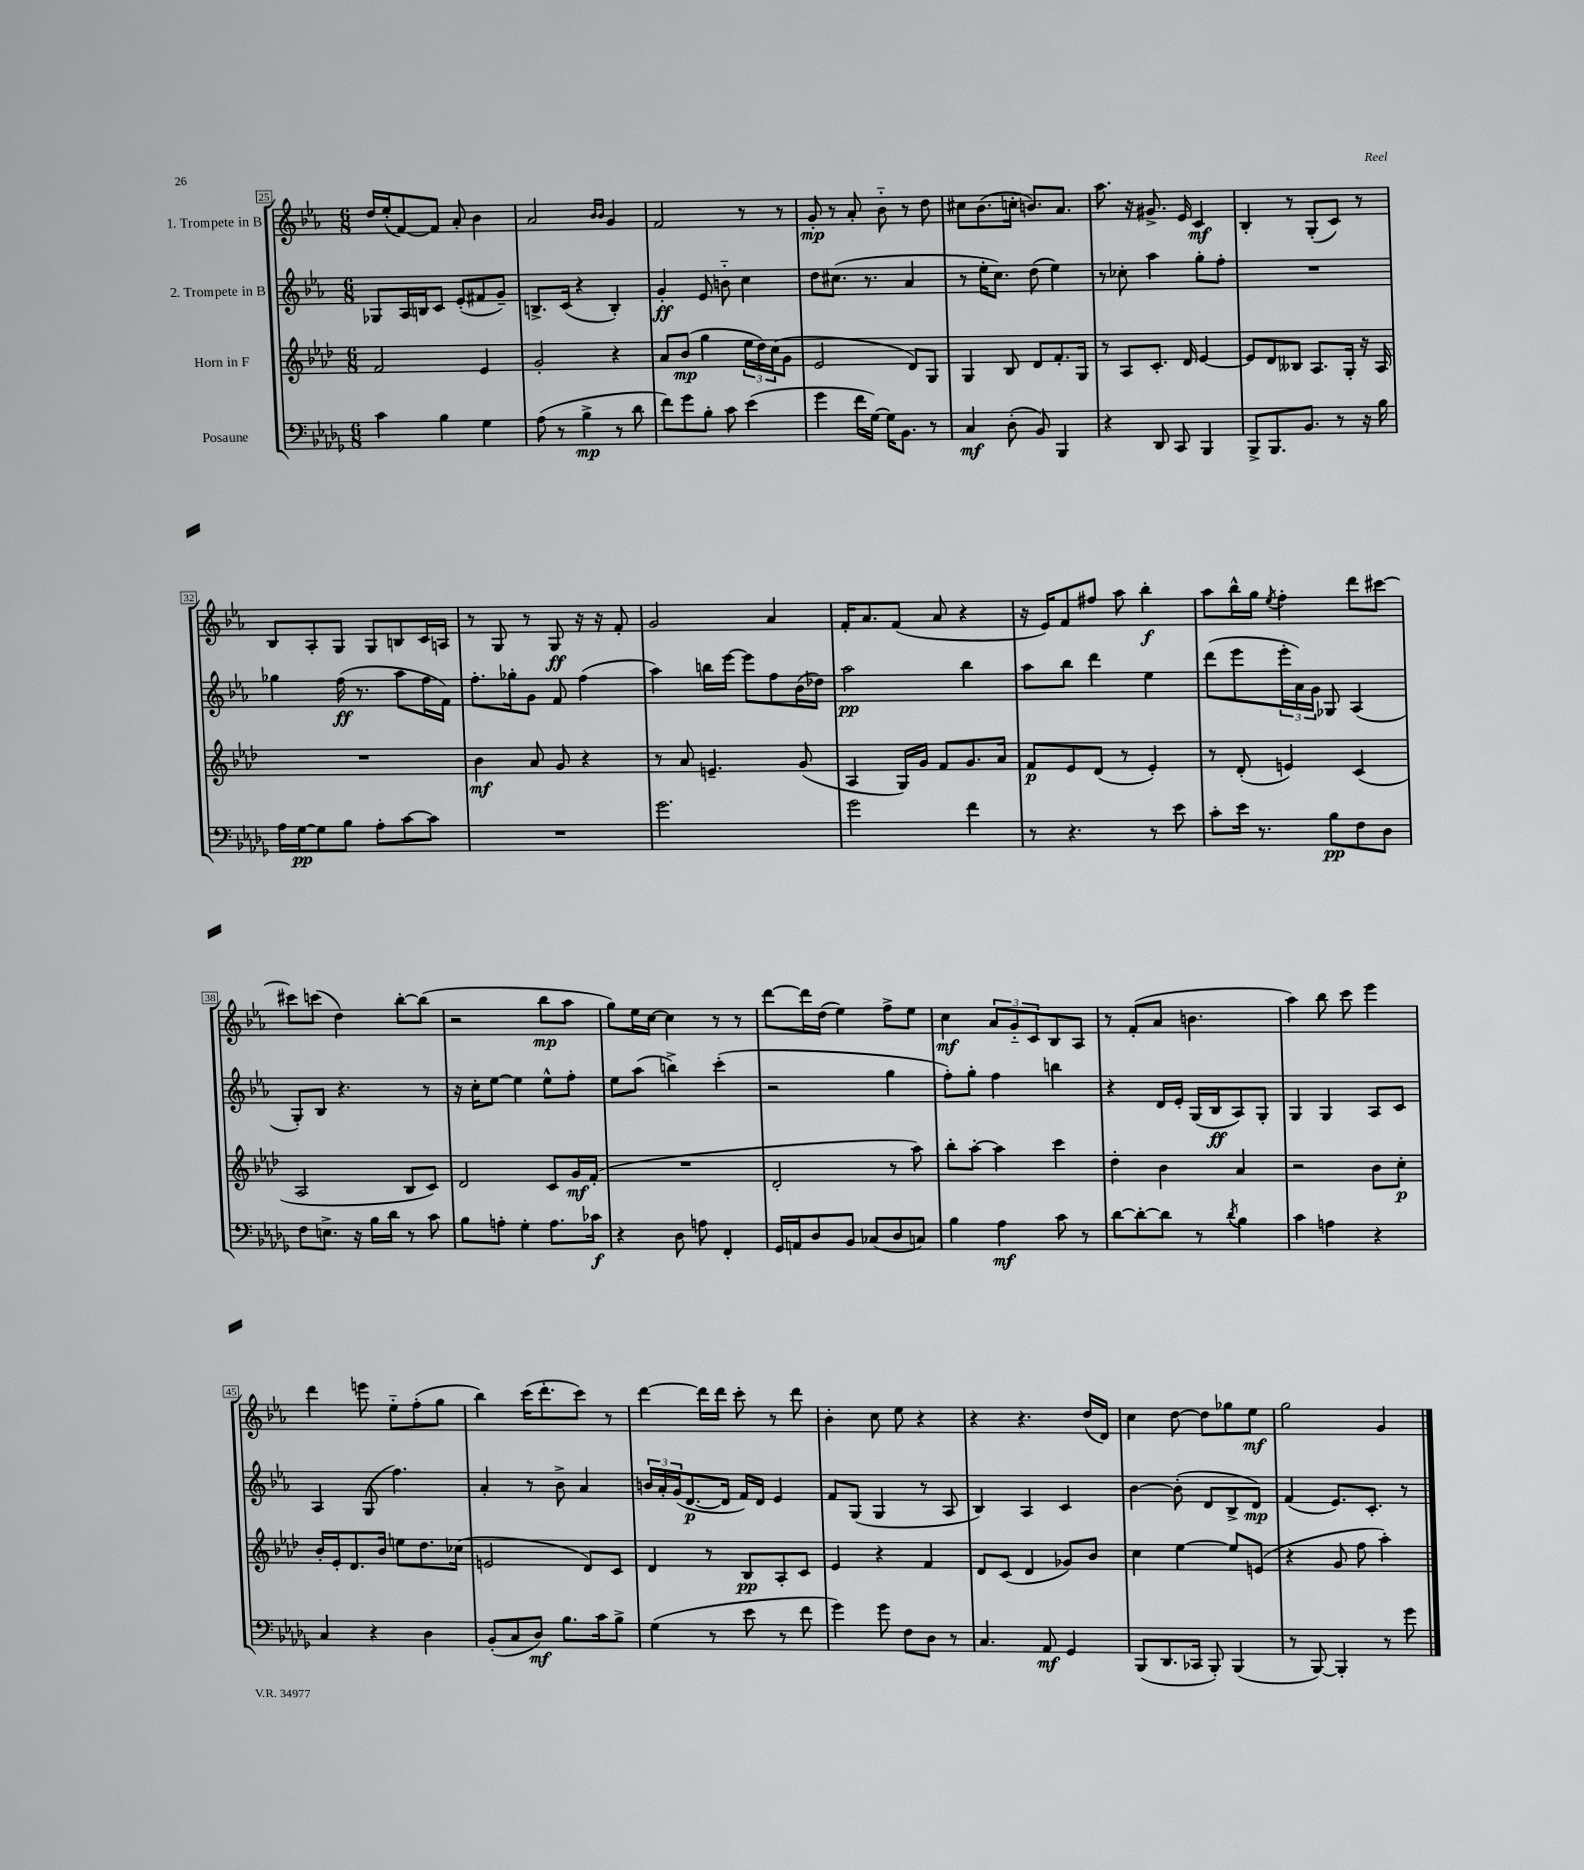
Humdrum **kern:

**kern	**dynam	**kern	**dynam	**kern	**dynam	**kern	**dynam
*part4	*part4	*part3	*part3	*part2	*part2	*part1	*part1
*staff4	*staff4	*staff3	*staff3	*staff2	*staff2	*staff1	*staff1
*I"Posaune	*	*I"Horn in F	*	*I"2. Trompete in B	*	*I"1. Trompete in B	*
*clefF4	*	*clefG2	*	*clefG2	*	*clefG2	*
*k[b-e-a-d-g-]	*	*k[b-e-a-d-]	*	*k[b-e-a-]	*	*k[b-e-a-]	*
*M6/8	*	*M6/8	*	*M6/8	*	*M6/8	*
=25	=25	=25	=25	=25	=25	=25	=25
4c\	.	2f/	.	8G-X/L	.	16dd/LL	.
.	.	.	.	.	.	(16ee-'/J	.
.	.	.	.	16A-/L	.	[8f/)	.
.	.	.	.	16Bn/J	.	.	.
4B-\	.	.	.	8c/J	.	8f/J]	.
.	.	.	.	(8e-'/L	.	8a-'/	.
4G-\	.	4e-/	.	8f#X/	.	4b-\	.
.	.	.	.	8g~/J)	.	.	.
=26	=26	=26	=26	=26	=26	=26	=26
(8A-\	.	2g'/	.	8.Bn^/L	.	2a-/	.
8r	.	.	.	.	.	.	.
.	.	.	.	(16c/Jk	.	.	.
4B-^\	mp	.	.	4r	.	.	.
.	.	.	.	.	.	16qqb-/LL	.
.	.	.	.	.	.	16qqb-/JJ	.
8r	.	4r	.	4B'/)	.	4g/	.
8d-\	.	.	.	.	.	.	.
=27	=27	=27	=27	=27	=27	=27	=27
8f\L)	.	8a-/L	.	4g'/	ff	2f/	.
8g-\	.	(8b-/J	mp	.	.	.	.
8B-'\J	.	4gg\	.	8e-/	.	.	.
8c\	.	.	.	8bn\	.	.	.
(4e-\	.	24ee-\LL	.	4cc\	.	8r	.
.	.	24dd-\)	.	.	.	.	.
.	.	(24cc\J	.	.	.	.	.
.	.	8g\J	.	.	.	8r	.
=28	=28	=28	=28	=28	=28	=28	=28
4g-\	.	2e-/	.	8dd\L	.	8g'/	mp
.	.	.	.	(8.cc#X\J	.	8r	.
16f\LL	.	.	.	.	.	8a-'/	.
[16G-\JJ)	.	.	.	8.r	.	.	.
16G-\KL]	.	.	.	.	.	8b-\	.
8.BB-\J	.	.	.	.	.	.	.
.	.	8d-/L)	.	4a-/	.	8r	.
8r	.	8G/J	.	.	.	8dd\	.
=29	=29	=29	=29	=29	=29	=29	=29
4C/	mf	4G/	.	8r	.	8cc#X\L	.
.	.	.	.	16ee-'\KL	.	(8.b-\	.
.	.	.	.	8.cc\J)	.	.	.
(8D-'\	.	8B-/	.	.	.	.	.
.	.	.	.	.	.	16ccn'\Jk	.
8BB-/)	.	8d-/L	.	(8dd\	.	8.bn/L)	.
4BBB-/	.	8.f'/	.	4ee-\)	.	.	.
.	.	.	.	.	.	8.a-/J	.
.	.	16G/Jk	.	.	.	.	.
=30	=30	=30	=30	=30	=30	=30	=30
4r	.	8r	.	8r	.	8.aa-\	.
.	.	8A-/L	.	8cc-X'\	.	.	.
.	.	.	.	.	.	16r	.
8DD-/	.	8.c'/J	.	4aa-\	.	8.g#X^/	.
8CC/	.	.	.	.	.	.	.
.	.	16d-/	.	.	.	16e-/	.
4BBB-/	.	[4e-/	.	8gg'\L	.	4c/	mf
.	.	.	.	8ff'\J	.	.	.
=31	=31	=31	=31	=31	=31	=31	=31
8BBB-^/L	.	8e-/L]	.	2.r	.	4B-'/	.
8.BBB-/	.	8d-/	.	.	.	.	.
.	.	8B--X/J	.	.	.	8r	.
8.BB-/J	.	.	.	.	.	.	.
.	.	8.A-/L	.	.	.	(8G'/L	.
8r	.	.	.	.	.	8c/J)	.
.	.	16G'/Jk	.	.	.	.	.
16r	.	16r	.	.	.	8r	.
16B-\	.	16A-/	.	.	.	.	.
!!LO:LB:g=z
=32	=32	=32	=32	=32	=32	=32	=32
16A-\LL	.	2.r	.	4gg-X\	.	8B-/L	.
[16G-\J	pp	.	.	.	.	.	.
8G-\]	.	.	.	.	.	8A-'/	.
8B-\J	.	.	.	(16ff\	ff	8G/J	.
.	.	.	.	8.r	.	.	.
8A-'\L	.	.	.	.	.	8G/L	.
[8c\	.	.	.	8aa-\L	.	8Bn/	.
8c\J]	.	.	.	16ff\L	.	16c/L	.
.	.	.	.	16f\JJ)	.	16An/JJ	.
=33	=33	=33	=33	=33	=33	=33	=33
2.r	.	4b-\	mf	8.ff'\L	.	8r	.
.	.	.	.	.	.	8G/	.
.	.	.	.	16gg-X'\k	.	.	.
.	.	8a-/	.	8g\J	.	8r	.
.	.	8g/	.	8f/	.	8G/	ff
.	.	4r	.	(4ff\	.	16r	.
.	.	.	.	.	.	16r	.
.	.	.	.	.	.	8f'/	.
=34	=34	=34	=34	=34	=34	=34	=34
2.g-\	.	8r	.	4aa-\)	.	2g/	.
.	.	8a-/	.	.	.	.	.
.	.	4.en~/	.	16bbn\LL	.	.	.
.	.	.	.	[16eee-\JJ	.	.	.
.	.	.	.	8eee-\L]	.	.	.
.	.	.	.	8ff\	.	4a-/	.
.	.	(8g/	.	(16b-\L	.	.	.
.	.	.	.	16dd-X\JJ)	.	.	.
=35	=35	=35	=35	=35	=35	=35	=35
2g-\	.	4A-/	.	2aa-\	pp	16f'/KL	.
.	.	.	.	.	.	8.a-/	.
.	.	16G/LL)	.	.	.	(8f/J	.
.	.	16g/JJ	.	.	.	.	.
.	.	8f/L	.	.	.	8a-/	.
4f\	.	8.g/	.	4bb-\	.	4r	.
.	.	16a-/Jk	.	.	.	.	.
=36	=36	=36	=36	=36	=36	=36	=36
8r	.	8f/L	p	8aa-\L	.	16r	.
.	.	.	.	.	.	16e-/KL)	.
4.r	.	8e-/	.	8bb-\J	.	8f/	.
.	.	(8d-/J	.	4ddd\	.	8ff#X/J	.
.	.	8r	.	.	.	8aa-\	.
8r	.	4e-'/)	.	4ee-\	.	4bb-'\	f
8e-\	.	.	.	.	.	.	.
=37	=37	=37	=37	=37	=37	=37	=37
8c'\L	.	8r	.	(8ddd\L	.	8aa-\L	.
16e-\Jk	.	(8d-'/	.	8eee-\	.	16bb-^^\L	.
8.r	.	.	.	.	.	16gg\JJ	.
.	.	.	.	.	.	8qee-/	.
.	.	4en/)	.	24eee-'\L	.	4ff'\	.
.	.	.	.	24a-\)	.	.	.
.	.	.	.	24g\JJ	.	.	.
8B-\L	pp	.	.	8G-X/	.	.	.
8F\	.	(4c/	.	(4A-/	.	8ddd\L	.
8D-\J	.	.	.	.	.	[8ccc#X\J	.
!!LO:LB:g=z
=38	=38	=38	=38	=38	=38	=38	=38
8F\L	.	2A-/	.	8G'/L)	.	8ccc#X\L]	.
8.En^\J	.	.	.	8B-/J	.	(8cccn\J	.
.	.	.	.	4.r	.	4dd\)	.
16r	.	.	.	.	.	.	.
16B-\LL	.	.	.	.	.	.	.
16d-\JJ	.	.	.	.	.	.	.
8r	.	8B-/L	.	.	.	[8bb-'\L	.
8c\	.	8c/J)	.	8r	.	(8bb-\J]	.
=39	=39	=39	=39	=39	=39	=39	=39
8B-\L	.	2d-/	.	16r	.	2r	.
.	.	.	.	16cc'\KL	.	.	.
8An'\J	.	.	.	[8ee-\J	.	.	.
4G-'\	.	.	.	4ee-\]	.	.	.
8.A\L	.	8c/L	.	8ee-^^\L	.	8bb-\L	mp
.	.	16g/L	mf	8ff'\J	.	8aa-\J	.
16c-X\Jk	f	(16f'/JJ	.	.	.	.	.
=40	=40	=40	=40	=40	=40	=40	=40
4r	.	2.r	.	8ee-\L	.	8gg\L)	.
.	.	.	.	(8aa-\J	.	16ee-\L	.
.	.	.	.	.	.	[16cc\JJ	.
8D-\	.	.	.	4bbn^\)	.	4cc\]	.
8An\	.	.	.	.	.	.	.
4FF'/	.	.	.	(4ccc'\	.	8r	.
.	.	.	.	.	.	8r	.
=41	=41	=41	=41	=41	=41	=41	=41
16GG-/LL	.	2d-'/	.	2r	.	[8ddd\L	.
16AAn/J	.	.	.	.	.	.	.
8D-/	.	.	.	.	.	16ddd\L]	.
.	.	.	.	.	.	(16dd\JJ	.
8BB-/J	.	.	.	.	.	4ee-\)	.
(8C-X/L	.	.	.	.	.	.	.
8D-/	.	8r	.	4gg\	.	8ff^\L	.
8Cn/J)	.	8aa-\)	.	.	.	8ee-\J	.
=42	=42	=42	=42	=42	=42	=42	=42
4B-\	.	8bb-'\L	.	8ff'\L)	.	4cc\	mf
.	.	[8aa-'\J	.	8gg'\J	.	.	.
4A-\	mf	4aa-\]	.	4ff\	.	12a-/L	.
.	.	.	.	.	.	12g/	.
.	.	.	.	.	.	12c/	.
8c\	.	4ccc\	.	4bbn\	.	8B-/	.
8r	.	.	.	.	.	8A-/J	.
=43	=43	=43	=43	=43	=43	=43	=43
[8d-\L	.	4dd-'\	.	4r	.	8r	.
8d-'\_	.	.	.	.	.	(8f'/L	.
8d-\J]	.	4b-\	.	16d/LL	.	8a-/J	.
.	.	.	.	16e-'/JJ	.	.	.
8r	.	.	.	(16G/LL	.	4.bn\	.
.	.	.	.	16B-/J	ff	.	.
8qd-/	.	.	.	.	.	.	.
4B-\	.	4a-/	.	8A-/)	.	.	.
.	.	.	.	8G'/J	.	.	.
=44	=44	=44	=44	=44	=44	=44	=44
4c\	.	2r	.	4G/	.	4aa-\)	.
4An\	.	.	.	4G/	.	8bb-\	.
.	.	.	.	.	.	8ccc\	.
4r	.	8b-\L	.	8A-/L	.	4eee-\	.
.	.	8cc'\J	p	8c/J	.	.	.
!!LO:LB:g=z
=45	=45	=45	=45	=45	=45	=45	=45
4C/	.	16b-'/LL	.	4A-/	.	4ddd\	.
.	.	16e-'/J	.	.	.	.	.
.	.	8.d-/	.	.	.	.	.
4r	.	.	.	(8G/	.	8eeen\	.
.	.	16b-/Jk	.	.	.	.	.
.	.	8een\L	.	4.ff\)	.	8ee-\L	.
4D-\	.	8.dd-\	.	.	.	(8ff'\	.
.	.	.	.	.	.	8gg\J	.
.	.	(16cc-X\Jk	.	.	.	.	.
=46	=46	=46	=46	=46	=46	=46	=46
(8BB-'/L	.	2en/	.	4a-'/	.	4bb-\)	.
8C/	.	.	.	.	.	.	.
8D-/J)	mf	.	.	8r	.	(16ccc\KL	.
.	.	.	.	.	.	8.ddd'\	.
8.B-\L	.	.	.	8b-^\	.	.	.
.	.	8d-/L)	.	4a-/	.	8ccc\J)	.
16c\k	.	.	.	.	.	.	.
8B-^\J	.	8c/J	.	.	.	8r	.
=47	=47	=47	=47	=47	=47	=47	=47
(4G-\	.	4d-/	.	24bn/LL	.	[4ddd\	.
.	.	.	.	24a-'/	.	.	.
.	.	.	.	(24g/J	.	.	.
.	.	.	.	[8.d/	p	.	.
8r	.	8r	.	.	.	16ddd\LL]	.
.	.	.	.	16d/Jk]	.	16ddd\JJ	.
8e-\	.	8B-/L	pp	16f/LL)	.	8ccc'\	.
.	.	.	.	16d/JJ	.	.	.
8r	.	8A-'/	.	4e-/	.	8r	.
8f\	.	8c/J	.	.	.	8ddd\	.
=48	=48	=48	=48	=48	=48	=48	=48
4g-\)	.	4e-/	.	8f/L	.	4b-'\	.
.	.	.	.	(8G/J	.	.	.
8g-\	.	4r	.	4G/	.	8cc\	.
8F\L	.	.	.	.	.	8ee-\	.
8D-\J	.	4f/	.	8r	.	4r	.
8r	.	.	.	8A-/	.	.	.
=49	=49	=49	=49	=49	=49	=49	=49
4.C/	.	8d-/L	.	4B-/)	.	4r	.
.	.	(8c/J	.	.	.	.	.
.	.	4d-/	.	4A-/	.	4.r	.
8AA-/	mf	.	.	.	.	.	.
4GG-/	.	8g-X/L)	.	4c/	.	.	.
.	.	8b-/J	.	.	.	(16dd/LL	.
.	.	.	.	.	.	16d/JJ)	.
=50	=50	=50	=50	=50	=50	=50	=50
(8BBB-/L	.	4cc\	.	[4b-\	.	4cc\	.
8.DD-/	.	.	.	.	.	.	.
.	.	[4ee-\	.	(8b-'\]	.	[8dd\	.
16CC-X/Jk	.	.	.	.	.	.	.
8BBB-'/)	.	.	.	8d/L	.	8dd\L]	.
(4BBB-/	.	8ee-/L]	.	8B-^/	.	8gg-X\	.
.	.	(8en/J	.	8d/J)	mp	8ee-\J	mf
=51	=51	=51	=51	=51	=51	=51	=51
8r	.	4r	.	(4f/	.	2gg\	.
[8BBB-/)	.	.	.	.	.	.	.
4BBB-'/]	.	8g/	.	8.e-/L)	.	.	.
.	.	8ff\	.	.	.	.	.
.	.	.	.	8.c'/J	.	.	.
8r	.	4aa-'\)	.	.	.	4g/	.
8g-\	.	.	.	8r	.	.	.
==	==	==	==	==	==	==	==
*-	*-	*-	*-	*-	*-	*-	*-
